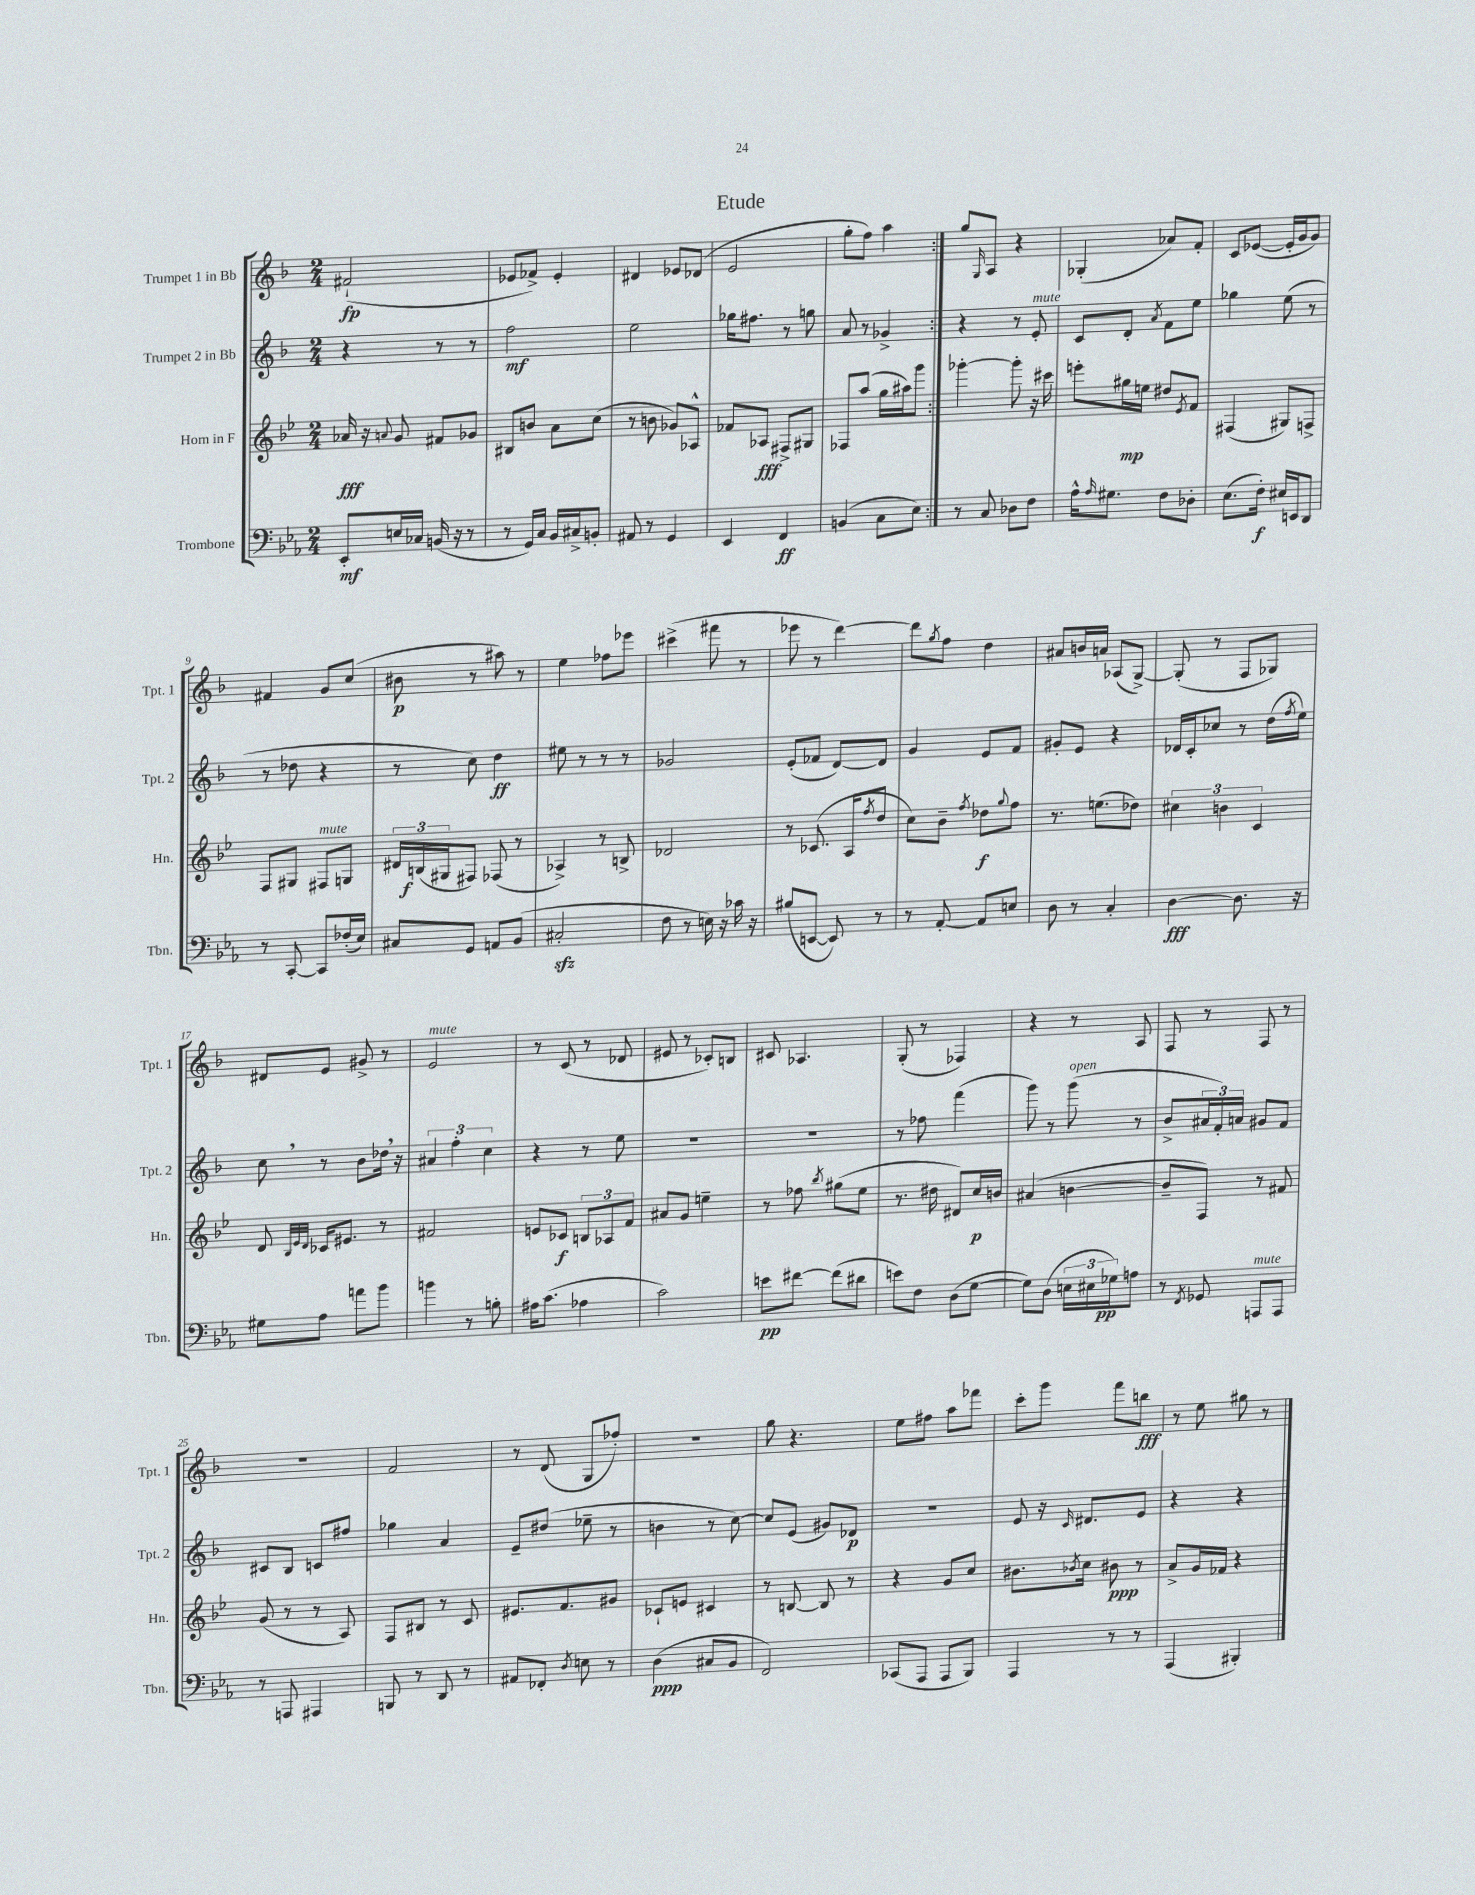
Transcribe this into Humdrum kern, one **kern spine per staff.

**kern	**dynam	**kern	**dynam	**kern	**dynam	**kern	**dynam
*part4	*part4	*part3	*part3	*part2	*part2	*part1	*part1
*staff4	*staff4	*staff3	*staff3	*staff2	*staff2	*staff1	*staff1
*I"Trombone	*	*I"Horn in F	*	*I"Trumpet 2 in Bb	*	*I"Trumpet 1 in Bb	*
*I'Tbn.	*	*I'Hn.	*	*I'Tpt. 2	*	*I'Tpt. 1	*
*clefF4	*	*clefG2	*	*clefG2	*	*clefG2	*
*k[b-e-a-]	*	*k[b-e-]	*	*k[b-]	*	*k[b-]	*
*M2/4	*	*M2/4	*	*M2/4	*	*M2/4	*
=1	=1	=1	=1	=1	=1	=1	=1
8EE-'/L	mf	16a-X/	fff	4r	.	(2f#X`/	fp
.	.	16r	.	.	.	.	.
.	.	8qqan/	.	.	.	.	.
16En/L	.	8g/	.	.	.	.	.
16C-X/JJ	.	.	.	.	.	.	.
(16BBn/	.	8f#X/L	.	8r	.	.	.
16r	.	.	.	.	.	.	.
8r	.	8g-X/J	.	8r	.	.	.
=2	=2	=2	=2	=2	=2	=2	=2
8r	.	8B#X/L	.	2ff\	mf	8e-X/L	.
16GG/LL)	.	8bn/J	.	.	.	8f-X^/J)	.
16C/JJ	.	.	.	.	.	.	.
16BB-/LL	.	8a\L	.	.	.	4e-'/	.
16C#X^/J	.	.	.	.	.	.	.
8BBn'/J	.	(8cc\J	.	.	.	.	.
=3	=3	=3	=3	=3	=3	=3	=3
8AA#X/	.	8r	.	2ee\	.	4d#X/	.
8r	.	8bn\	.	.	.	.	.
4GG/	.	8g-X/L)	.	.	.	8e-X/L	.
.	.	8A-X^^/J	.	.	.	(8d-X/J	.
=4	=4	=4	=4	=4	=4	=4	=4
4EE-/	.	8f-X/L	.	16gg-X\KL	.	2e/	.
.	.	.	.	8.ff#X\J	.	.	.
.	.	8A-X/J	fff	.	.	.	.
4FF/	ff	8F#X^/L	.	8r	.	.	.
.	.	8G#X/J	.	8ggn\	.	.	.
=5	=5	=5	=5	=5	=5	=5	=5
(4BBn/	.	8F-X/L	.	8a/	.	8gg'\L	.
.	.	(8aa/J	.	8r	.	8ff\J)	.
8C\L	.	16gg\LL	.	4g-X^/	.	4aa\	.
.	.	16aa#X\J)	.	.	.	.	.
8E-\J)	.	8ggg\J	.	.	.	.	.
=6:|!	=6:|!	=6:|!	=6:|!	=6:|!	=6:|!	=6:|!	=6:|!
8r	.	[4ggg-X'\	.	4r	.	8gg/L	.
.	.	.	.	.	.	16qqG/	.
8C/	.	.	.	.	.	8A/J	.
8D-X\L	.	8ggg-'\]	.	8r	.	4r	.
!	!	!	!	!LO:TX:a:i:t=mute	!	!	!
8F\J	.	16r	.	8e'/	.	.	.
.	.	16ccc#X\	.	.	.	.	.
=7	=7	=7	=7	=7	=7	=7	=7
16A-^^\KL	.	8eeen'\L	.	8c/L	.	(4G-X'/	.
16qqA-/	.	.	.	.	.	.	.
8.G#X\J	.	.	.	.	.	.	.
.	.	16gg#X\L	mp	8d'/J	.	.	.
.	.	16een\JJ	.	.	.	.	.
.	.	.	.	8qa/	.	.	.
8F\L	.	8dd#X/L	.	8f\L	.	8a-X/L)	.
.	.	8qe-/	.	.	.	.	.
8D-X'\J	.	8f/J	.	8ee\J	.	8f'/J	.
=8	=8	=8	=8	=8	=8	=8	=8
(8.E-\L	.	(4F#X/	.	4gg-X\	.	8c/L	.
.	.	.	.	.	.	([8e-X/J	.
16F'\Jk)	f	.	.	.	.	.	.
16E#X/LL	.	8G#X/L)	.	(8ee\	.	16e-'/LL]	.
16EEn/J	.	.	.	.	.	16g/J	.
8DD/J	.	8Fn^/J	.	8r	.	8g/J)	.
!!LO:LB:g=z
=9	=9	=9	=9	=9	=9	=9	=9
8r	.	8F/L	.	8r	.	4f#X/	.
[8CC'/	.	8G#X/J	.	8dd-X\	.	.	.
!	!	!LO:TX:a:i:t=mute	!	!	!	!	!
8CC/L]	.	8F#X/L	.	4r	.	8g/L	.
(16F-X'/L	.	8Gn/J	.	.	.	(8cc/J	.
16E-/JJ)	.	.	.	.	.	.	.
=10	=10	=10	=10	=10	=10	=10	=10
8C#X/L	.	24d#X/LL	.	8r	.	8b#X\	p
.	.	(24Bn/	f	.	.	.	.
.	.	24G#X/J	.	.	.	.	.
8GG/J	.	8F#X/J)	.	8cc\)	.	8r	.
8AAn/L	.	(8F-X/	.	4dd\	ff	8aa#X\)	.
(8BB-/J	.	8r	.	.	.	8r	.
=11	=11	=11	=11	=11	=11	=11	=11
2C#Xzz'/	.	4A-X^/)	.	8ee#X\	.	4ee\	.
.	.	.	.	8r	.	.	.
.	.	8r	.	8r	.	8ff-X\L	.
.	.	8Bn^/	.	8r	.	8eee-X\J	.
=12	=12	=12	=12	=12	=12	=12	=12
8F\	.	2d-X/	.	2g-X/	.	(4ccc#X^\	.
8r	.	.	.	.	.	.	.
16En\)	.	.	.	.	.	8fff#X\	.
16r	.	.	.	.	.	.	.
16c-X\	.	.	.	.	.	8r	.
16r	.	.	.	.	.	.	.
=13	=13	=13	=13	=13	=13	=13	=13
(8B#X/L	.	8r	.	(8e'/L	.	8eee-X\	.
[8EEn/J	.	(8.c-X/	.	8f-X/J	.	8r	.
8EE/])	.	.	.	[8d/L)	.	[4ddd\)	.
.	.	16A/KL	.	.	.	.	.
.	.	8qff/	.	.	.	.	.
8r	.	8dd/J	.	8d/J]	.	.	.
=14	=14	=14	=14	=14	=14	=14	=14
8r	.	8cc\L)	.	4g/	.	8ddd\L]	.
.	.	.	.	.	.	8qgg/	.
[8AA-'/	.	8b-~\J	.	.	.	8ff\J	.
.	.	8qff/	.	.	.	.	.
8AA-/L]	.	8dd-X\L	f	8e/L	.	4dd\	.
.	.	8qqgg/	.	.	.	.	.
8En/J	.	8ff\J	.	8f/J	.	.	.
=15	=15	=15	=15	=15	=15	=15	=15
8D\	.	8.r	.	8g#X'/L	.	8a#X/L	.
8r	.	.	.	8e/J	.	16bn/L	.
.	.	(8.een\L	.	.	.	16an/JJ	.
4C'/	.	.	.	4r	.	(8A-X/L	.
.	.	8dd-X\J)	.	.	.	[8G^/J)	.
=16	=16	=16	=16	=16	=16	=16	=16
[4D\	fff	6cc#X\	.	16d-X/LL	.	(8G'/]	.
.	.	.	.	16c'/J	.	.	.
.	.	.	.	8cc-X/J	.	8r	.
.	.	6bn\	.	.	.	.	.
8.D\]	.	.	.	8r	.	8F/L	.
.	.	6c/	.	.	.	.	.
.	.	.	.	(16dd\LL	.	8G-X/J)	.
.	.	.	.	8qff/	.	.	.
16r	.	.	.	16ee\JJ)	.	.	.
!!LO:LB:g=z
=17	=17	=17	=17	=17	=17	=17	=17
8G#X\L	.	8d/	.	8cc,\	.	8d#X/L	.
.	.	32qqB-/LLL	.	.	.	.	.
.	.	32qqe-/	.	.	.	.	.
.	.	32qqd/JJJ	.	.	.	.	.
8A-\J	.	16c-X/KL	.	8r	.	8e/J	.
.	.	8.e#X/J	.	.	.	.	.
8an\L	.	.	.	8b-\L	.	8g#X^/	.
8b-\J	.	8r	.	16dd-X,\Jk	.	8r	.
.	.	.	.	16r	.	.	.
=18	=18	=18	=18	=18	=18	=18	=18
!	!	!	!	!	!	!LO:TX:a:i:t=mute	!
4bn\	.	2f#X/	.	6a#X/	.	2e/	.
.	.	.	.	6ff'\	.	.	.
8r	.	.	.	.	.	.	.
.	.	.	.	6cc\	.	.	.
8Bn'\	.	.	.	.	.	.	.
=19	=19	=19	=19	=19	=19	=19	=19
16A#X\KL	.	8en/L	.	4r	.	8r	.
(8.c\J	.	.	.	.	.	.	.
.	.	8c-X/J	f	.	.	(8c/	.
4A-X\	.	12Bn/L	.	8r	.	8r	.
.	.	12A-X/	.	.	.	.	.
.	.	.	.	8ee\	.	8d-X/	.
.	.	12f/J	.	.	.	.	.
=20	=20	=20	=20	=20	=20	=20	=20
2c\)	.	8a#X/L	.	2r	.	8e#X/	.
.	.	8g/J	.	.	.	8r	.
.	.	4een~\	.	.	.	8c-X'/L)	.
.	.	.	.	.	.	8Bn/J	.
=21	=21	=21	=21	=21	=21	=21	=21
8en\L	pp	8r	.	2r	.	8c#X/	.
[8f#X\J	.	8ff-X\	.	.	.	4.A-X/	.
.	.	8qbb-/	.	.	.	.	.
(8f#\L]	.	(8gg#X\L	.	.	.	.	.
8d#X\J	.	8ee-\J	.	.	.	.	.
=22	=22	=22	=22	=22	=22	=22	=22
8en\L)	.	8.r	.	8r	.	(8G'/	.
8F\J	.	.	.	8ff-X\	.	8r	.
.	.	16dd#X\	.	.	.	.	.
(8D\L	.	8d#X/L)	.	(4fff\	.	4F-X/)	.
[8G\J	.	16cc/L	p	.	.	.	.
.	.	16bn/JJ	.	.	.	.	.
=23	=23	=23	=23	=23	=23	=23	=23
8G\L])	.	(4a#X/	.	8ggg\)	.	4r	.
(8D\J	.	.	.	8r	.	.	.
!	!	!	!	!LO:TX:a:i:t=open	!	!	!
24En\LL	.	[4bn\	.	(8ggg\	.	8r	.
24E#X\	.	.	.	.	.	.	.
24G-X\J)	pp	.	.	.	.	.	.
8An\J	.	.	.	8r	.	8A/	.
=24	=24	=24	=24	=24	=24	=24	=24
8r	.	8b~/L]	.	8b-^/L	.	8F/	.
8qFF/	.	.	.	.	.	.	.
8GG-X/	.	8F/J)	.	24a#X/L	.	8r	.
.	.	.	.	24f'/)	.	.	.
.	.	.	.	24an/JJ	.	.	.
!LO:TX:a:i:t=mute	!	!	!	!	!	!	!
8AAAn/L	.	8r	.	8g#X/L	.	8F/	.
8AAA/J	.	8f#X/	.	8f/J	.	8r	.
!!LO:LB:g=z
=25	=25	=25	=25	=25	=25	=25	=25
8r	.	(8g/	.	8c#X/L	.	2r	.
8AAAn/	.	8r	.	8B-/J	.	.	.
4AAA#X/	.	8r	.	8cn/L	.	.	.
.	.	8A/)	.	8ff#X/J	.	.	.
=26	=26	=26	=26	=26	=26	=26	=26
8BBBn/	.	8F/L	.	4gg-X\	.	2f/	.
8r	.	8B#X/J	.	.	.	.	.
8DD/	.	8r	.	4a/	.	.	.
8r	.	8c/	.	.	.	.	.
=27	=27	=27	=27	=27	=27	=27	=27
8AA#X/L	.	8.e#X/L	.	8e~/L	.	8r	.
8FF-X'/J	.	.	.	(8dd#X/J	.	(8d/	.
.	.	8.f/	.	.	.	.	.
8qD/	.	.	.	.	.	.	.
8En\	.	.	.	8ee-X~\	.	8G/L	.
8r	.	8g#X/J	.	8r	.	8ff-X'/J)	.
=28	=28	=28	=28	=28	=28	=28	=28
(4D\	ppp	8c-X`/L	.	4bn\	.	2r	.
.	.	8en/J	.	.	.	.	.
8C#X/L	.	4c#X/	.	8r	.	.	.
8BB-/J	.	.	.	[8cc\)	.	.	.
=29	=29	=29	=29	=29	=29	=29	=29
2FF/)	.	8r	.	8cc/L]	.	8gg\	.
.	.	[8Bn/	.	(8e/J	.	4.r	.
.	.	8B/]	.	8g#X/L)	.	.	.
.	.	8r	.	8d-X/J	p	.	.
=30	=30	=30	=30	=30	=30	=30	=30
(8CC-X/L	.	4r	.	2r	.	8ee\L	.
8AAA-/J	.	.	.	.	.	8ff#X\J	.
8AAA-/L	.	8g/L	.	.	.	8aa\L	.
8BBB-/J)	.	8cc/J	.	.	.	8fff-X\J	.
=31	=31	=31	=31	=31	=31	=31	=31
4AAA-/	.	8.b#X\L	.	8e/	.	8ccc'\L	.
.	.	.	.	16r	.	8ggg\J	.
.	.	8qb-X/	.	16qqc/	.	.	.
.	.	16cc\Jk	.	8.d#X/L	.	.	.
8r	.	8b#X\	ppp	.	.	8fff\L	.
8r	.	8r	.	8e/J	.	8bbn\J	fff
=32	=32	=32	=32	=32	=32	=32	=32
(4AAA-/	.	8a^/L	.	4r	.	8r	.
.	.	16g/L	.	.	.	8ee\	.
.	.	16f-X/JJ	.	.	.	.	.
4BBB#X'/)	.	4r	.	4r	.	8gg#X\	.
.	.	.	.	.	.	8r	.
==	==	==	==	==	==	==	==
*-	*-	*-	*-	*-	*-	*-	*-
